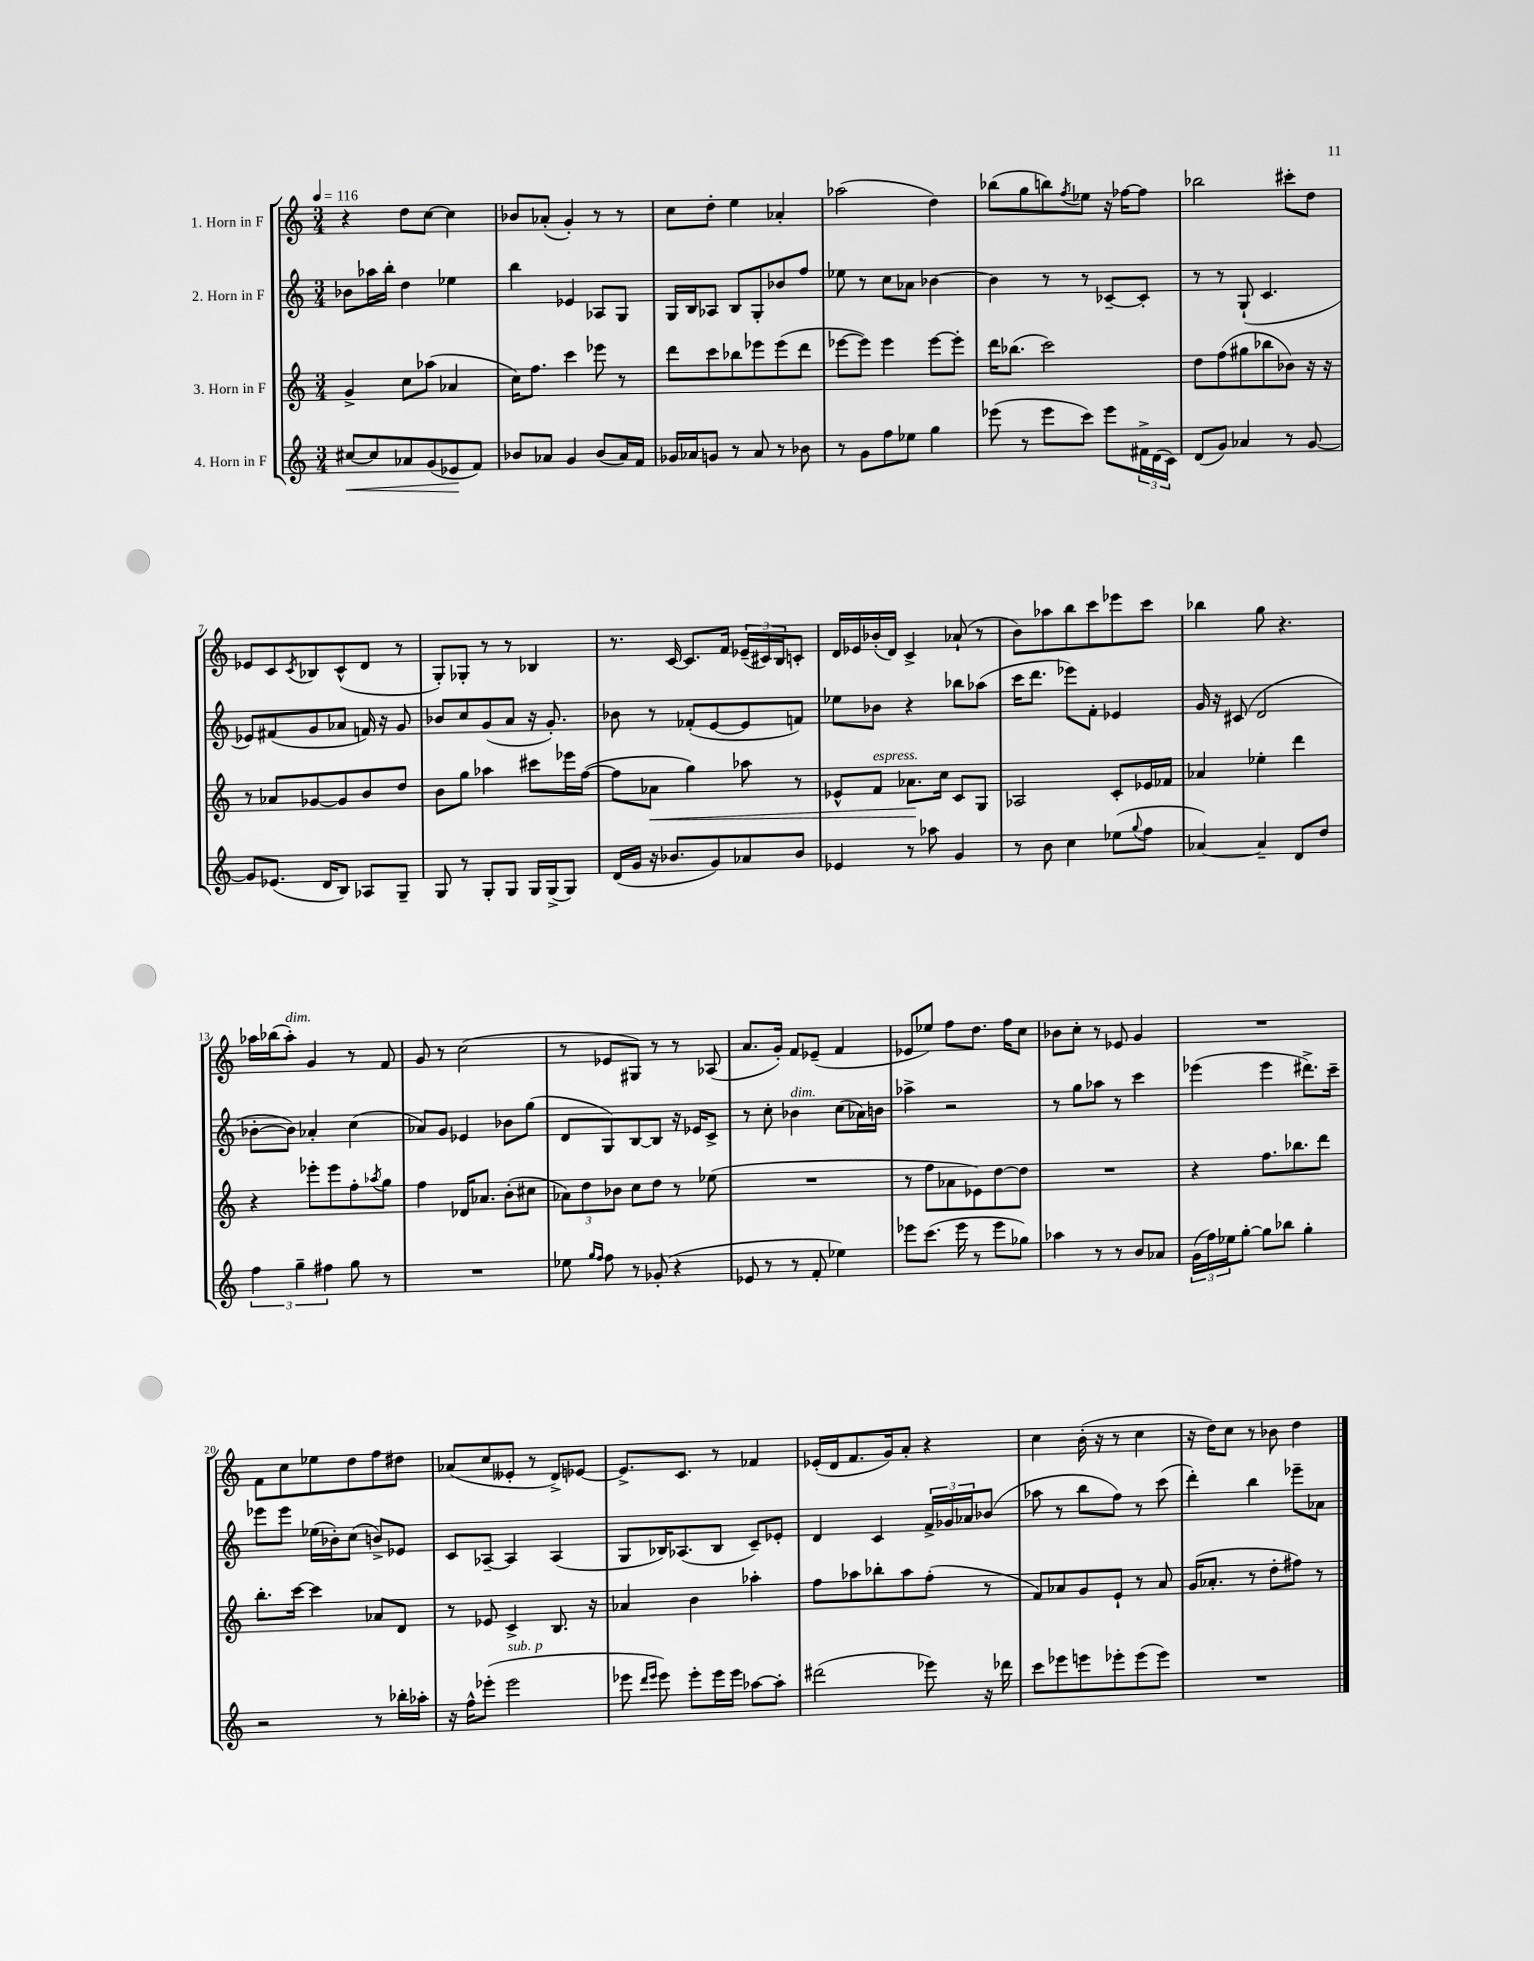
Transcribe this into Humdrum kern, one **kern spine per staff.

**kern	**kern	**kern	**kern
*staff4	*staff3	*staff2	*staff1
*clefG2	*clefG2	*clefG2	*clefG2
*k[]	*k[]	*k[]	*k[]
*M3/4	*M3/4	*M3/4	*M3/4
*MM116	*MM116	*MM116	*MM116
[8cc#	4g^	8b-	4r
8cc#]	.	16aa-	.
.	.	16bb'	.
8a-	8cc	4dd	8dd
(8g	(8aa-	.	[8cc
8e-	4a-	4ee-	4cc]
8f)	.	.	.
=	=	=	=
8b-	16cc)	4bb	8b-
.	8.ff	.	.
8a-	.	.	(8a-'
4g	4ccc	4e-	4g')
(8b-	8eee-	8A-	8r
16a-)	8r	8G	8r
16f	.	.	.
=	=	=	=
16g-	8ddd	16G	8cc
16a-	.	16B	.
8g	8ccc	8A-	8dd'
8r	8bb-	8B	4ee
8a-	8eee-	8G'	.
8r	(8eee-	8b-	4a-'
8b-	8ddd	8ff	.
=	=	=	=
8r	[8eee-	8ee-	(2aa-
8g	8eee-])	8r	.
8ff	4eee-	8cc	.
8ee-	.	8a-	.
4gg	[8eee-	[4b-	4dd)
.	8eee-']	.	.
=	=	=	=
(8eee-	16ddd	4b-]	(8bb-
.	(8.bb-	.	.
8r	.	.	8gg
8eee-	2ccc)	8r	8bb)
.	.	.	8qff
8ccc)	.	8r	8ee-
8eee-	.	[8c-~	16r
.	.	.	[16ff-
24f#^	.	8c-']	8ff-]
(24d	.	.	.
24c)	.	.	.
=	=	=	=
(8d	8dd	8r	2bb-
8g)	(8ff	8r	.
4a-	8gg#	(8G`	.
.	8bb-	4.c	.
8r	8b-)	.	8ccc#'
[8g	16r	.	8dd
.	16r	.	.
=	=	=	=
8g]	8r	8e-)	8e-
(8.e-	8a-	(8f#	8c
.	.	.	8qc
.	[8g-	8g	8B-
16d	.	.	.
8B)	8g-]	8a-	(8c^^
8A-	8b	16f)	8d
.	.	16r	.
8G~	8dd	8g	8r
=	=	=	=
8G	8b	8b-	8G')
8r	8gg	8cc	8G-'
8G'	4aa-	(8g	8r
8G	.	8a	8r
16G	8ccc#	16r	4B-
(16G^	.	8.g')	.
8G)	16eee-	.	.
.	([16ff	.	.
=	=	=	=
(16d	8ff]	8b-	8.r
16g	.	.	.
16r	8a-	8r	.
8.b-	.	.	[16c
.	4gg)	(8f-'	8.c]
8g)	.	[8e	.
.	.	.	16f
8a-	8aa-	8e]	(24e-~
.	.	.	24c#)
.	.	.	24B
8b-	8r	8f)	8c'
=	=	=	=
4e-	8e-^^	8ee-	16d
.	.	.	16e-
.	8f	8b-	(16b-'
.	.	.	16d)
8r	8.a-	4r	4c^
8aa-	.	.	.
.	16cc	.	.
4g	8c	8bb-	(8a-`
.	8G	(8aa-	8r
=	=	=	=
8r	2A-	16ccc	8b)
.	.	8.ddd	.
8b	.	.	8aa-
4cc	.	8eee-)	8bb
.	.	8f'	8ccc
(8ee-	8c'	4e-	8eee-
8qqgg	.	.	.
8ff	16e-	.	8ccc
.	16f-	.	.
=	=	=	=
[4a-)	4a-	16g	4bb-
.	.	16r	.
.	.	(8c#	.
4a-~]	4ee-'	2d	8gg
.	.	.	4.r
8d	4ddd	.	.
8dd	.	.	.
=	=	=	=
6ff	4r	[8b-'	16aa-
.	.	.	(16bb-
.	.	8b-])	8aa-')
6gg~	.	.	.
.	8eee-'	4a-'	4g
6ff#	.	.	.
.	8eee-	.	.
8gg	8ff'	(4cc	8r
.	8qaa-	.	.
8r	8gg	.	8f
=	=	=	=
2.r	4ff	8a-)	8g
.	.	8g	8r
.	16d-	4e-	(2cc
.	8.a-	.	.
.	(8b'	8b-	.
.	8cc#	(8gg	.
=	=	=	=
8ee-	12a-)	8d	8r
.	12dd	.	.
16qqgg	.	.	.
16qqff	.	.	.
8ff	.	8G)	8e-
.	12b-	.	.
8r	8cc	[8B	8G#)
(8g-'	8dd	8B]	8r
4r	8r	16r	8r
.	.	16e-	.
.	(8ee-	8c^	(8A-
=	=	=	=
8e-	2.r	8r	8.a
8r	.	8cc'	.
.	.	.	16g')
8r	.	4b-	8f
8f'	.	.	(8e-~
4ee-)	.	(8cc	4f
.	.	16a-)	.
.	.	16b	.
=	=	=	=
8eee-	8r	4aa-^	8e-
(8.ccc	8ff	.	8ee-)
.	8a-	2r	8ff
16eee-	.	.	.
8r	8e-)	.	8.dd
8eee-	[8dd	.	.
.	.	.	16ff
8gg-)	8dd]	.	8cc
=	=	=	=
4aa-	2.r	8r	8b-
.	.	8gg	8cc'
8r	.	8aa-	8r
8r	.	8r	8e-
8b	.	4ccc	4g
8a-	.	.	.
=	=	=	=
(24g	4r	(4eee-	2.r
24ff)	.	.	.
24ee-	.	.	.
[8gg'	.	.	.
8gg]	8.ff	4eee-	.
8bb-	.	.	.
.	8.bb-	.	.
4gg'	.	8.ddd#^)	.
.	8ddd	.	.
.	.	16ccc~	.
=	=	=	=
2r	8.bb'	8eee-	8f
.	.	8eee-	8cc
.	[16ccc	.	.
.	4ccc]	(16ee-	8ee-
.	.	16b-')	.
.	.	(8cc	8dd
8r	8a-	8b^)	8ff
16bb-'	8d	8e-	8dd#
16aa-'	.	.	.
=	=	=	=
16r	8r	8c	(8a-
16ff^^	.	.	.
(8eee-'	8e-	[8A-~	8cc
2eee-	4c^	4A-]	8e--'
.	.	.	8r
.	8.B	(4A-	8d^)
.	.	.	[8e-
.	16r	.	.
=	=	=	=
8eee-	4a-	8G	8.e-^]
16qqddd	.	.	.
16qqeee-	.	.	.
8eee-)	.	16B-)	.
.	.	(8.A-	8.c
8eee-'	4b	.	.
16eee-	.	8B-	8r
16eee-	.	.	.
[8aa-	4aa-'	8c~)	4f-
8aa-']	.	8e-'	.
=	=	=	=
(2ddd#	8ff	4d	(16e-'
.	.	.	16d
.	8aa-	.	8.f
.	8bb-'	4c	.
.	.	.	16g)
.	8aa-	.	8a'
8eee-)	(8ff'	24f^	4r
.	.	24g-	.
.	.	24a-	.
16r	8r	(8b-	.
16ddd-	.	.	.
=	=	=	=
8ccc	8f)	8aa-	4cc
8eee-	8a-	8r	.
8eee	8g	8bb	(16b'
.	.	.	16r
8eee-'	8e`	8ff)	8r
(8eee-	8r	8r	4cc
8eee-)	8a-	(8ccc	.
=	=	=	=
2.r	(16g	4ddd')	16r
.	8.a-'	.	16dd)
.	.	.	8cc
.	8r	4bb	8r
.	8dd'	.	8b-
.	8ff#)	8eee-~	4dd
.	8r	8a-	.
==	==	==	==
*-	*-	*-	*-
